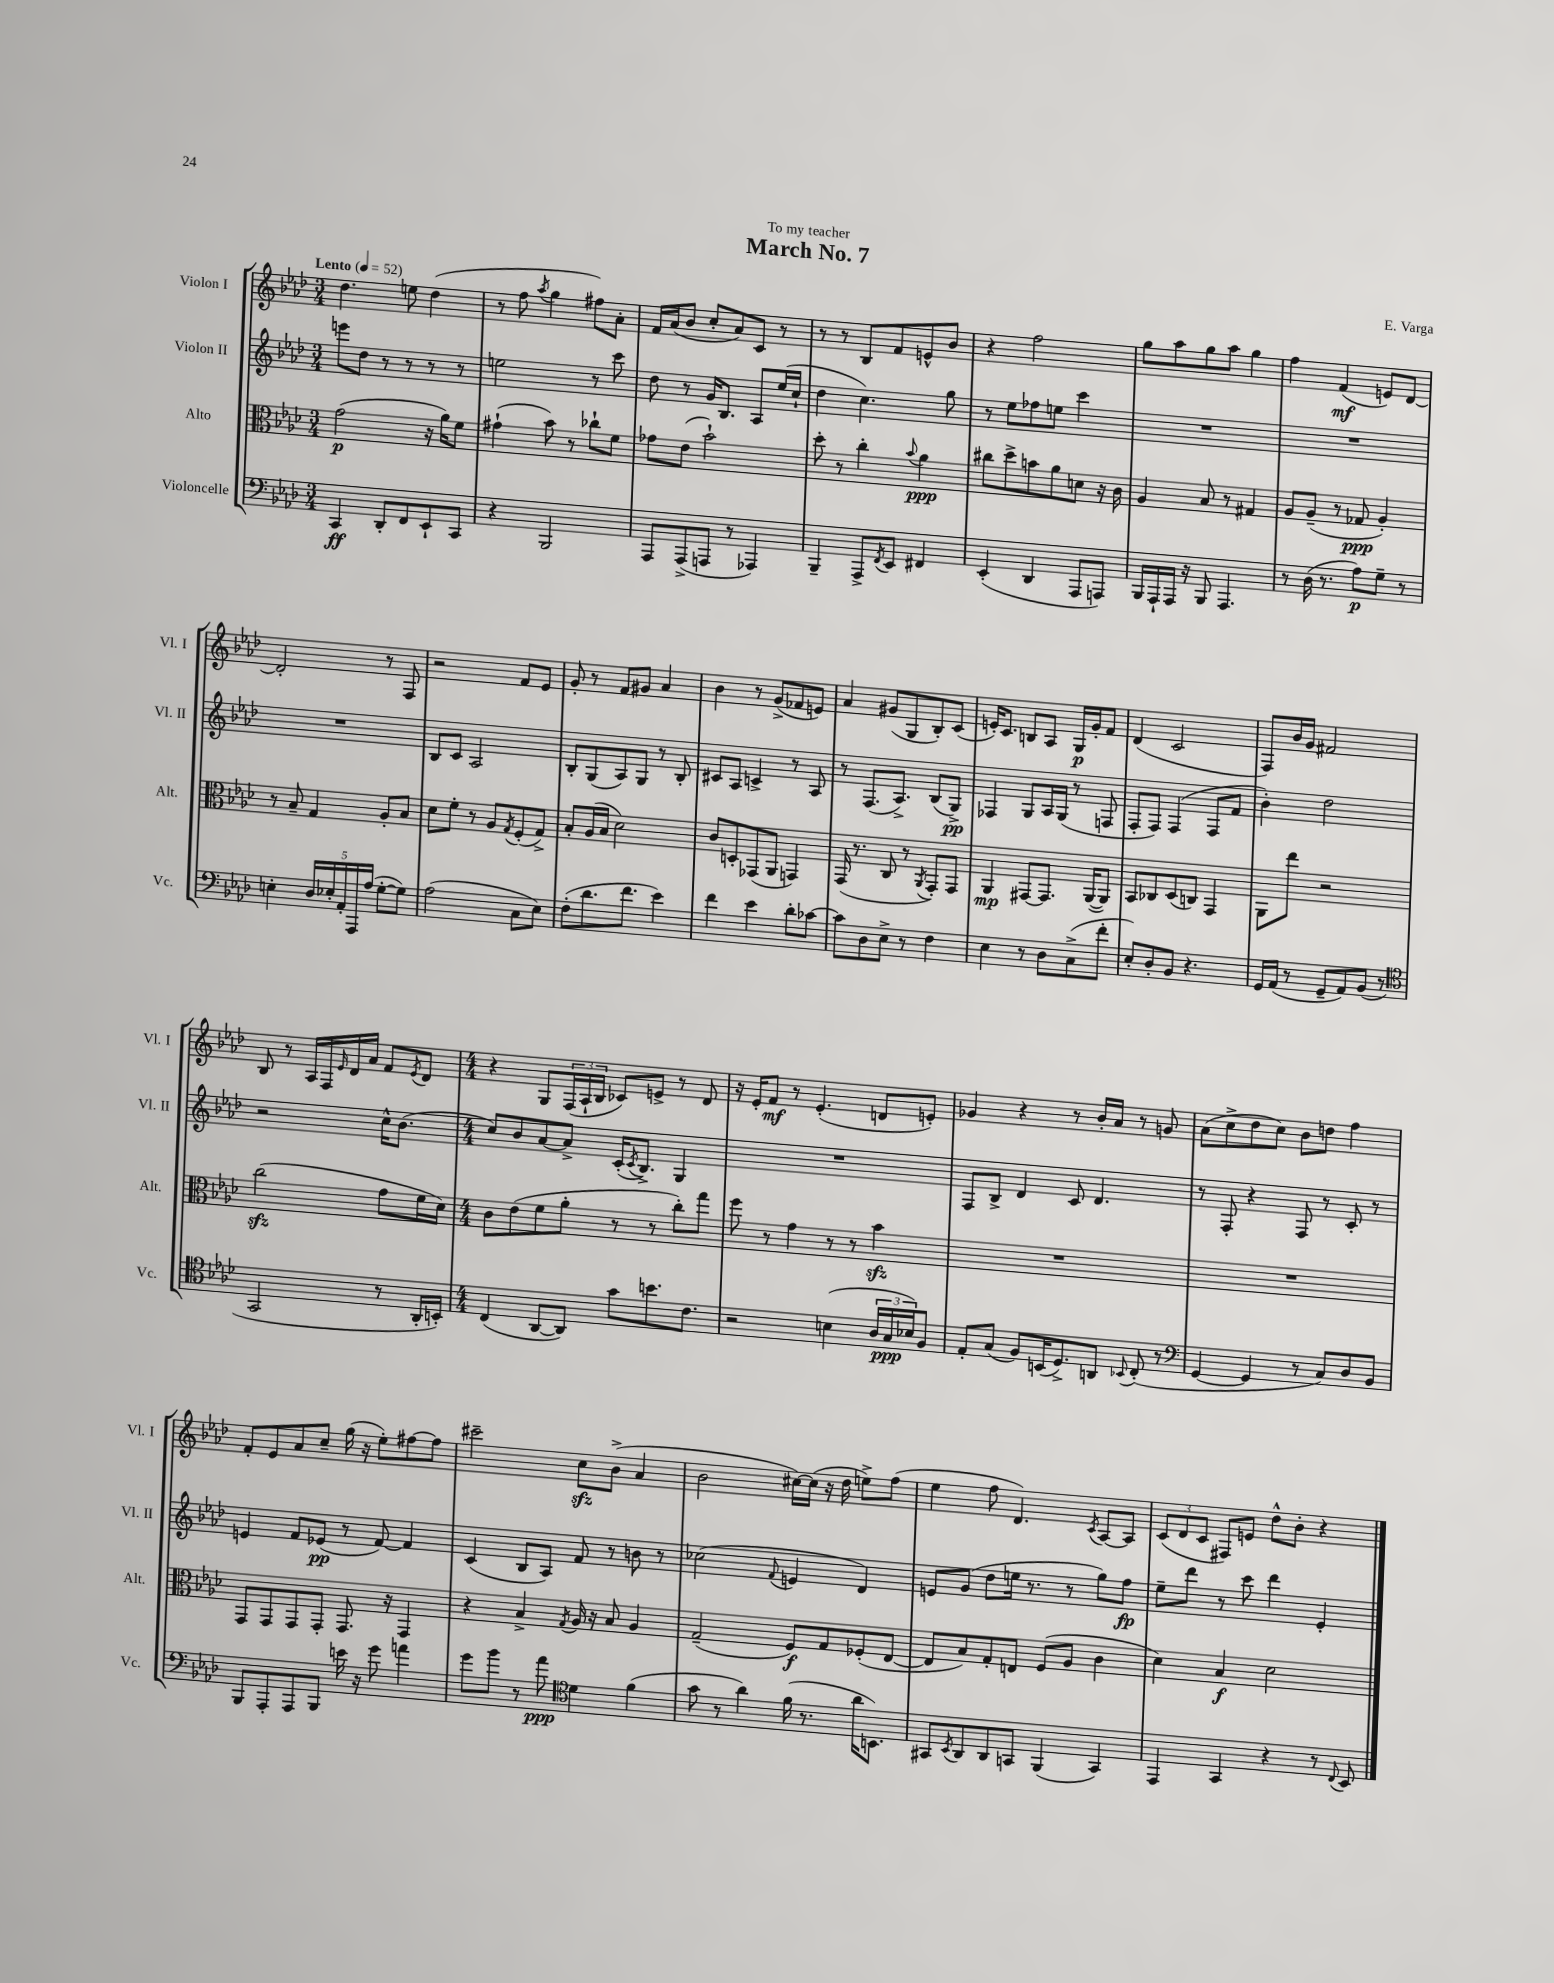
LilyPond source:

\header { title = "March No. 7" composer = "E. Varga" dedication = "To my teacher" }
<<
\new StaffGroup <<
\new Staff = "s0" \with { instrumentName = "Violon I" shortInstrumentName = "Vl. I" } {
    \clef treble \key aes \major \numericTimeSignature \time 3/4 \tempo "Lento" 4 = 52
    des''4. e''8 des''4( |
    r8 f''8 \acciaccatura { aes''8 } g''4 fis''8) aes'8-. |
    f'16 aes'16( bes'8 c''8-. aes'8) c'8 r8 |
    r8 r8 bes8 f'8 e'8-^ bes'8 |
    r4 f''2 |
    g''8 aes''8 g''8 aes''8 g''4 |
    f''4 f'4\mf( e'8) des'8~ |
    des'2-. r8 f8 |
    r2 f'8 ees'8 |
    g'8-. r8 f'8 gis'8 aes'4 |
    bes'4 r8 g'8->( fes'8 e'8) |
    aes'4 gis'8( g8 bes8-.) c'8( |
    e'16-.) c'8. b8 aes8 g16\p g'16-. f'8 |
    des'4( c'2 |
    f8) bes'16 g'16 fis'2 |
    bes8 r8 aes16 f16 \grace { ees'16 } des'16 aes'16 f'8 \acciaccatura { ees'8 } des'8 |
    \numericTimeSignature \time 4/4 r4 g8 \tuplet 3/2 { f16( aes16-! bes16 } ces'8) e'8-> r8 des'8 |
    r16 ees'16-. f'8\mf r8 ees'4.-.( d'8 e'8-.) |
    ges'4 r4 r8 bes'16-. aes'16 r8 g'8 |
    aes'8( c''8-> des''8 c''8) bes'8 d''8 f''4 |
    f'8-. ees'8 aes'8 c''8-- g''16( r16 ees''8-.) fis''8~ fis''8 |
    cis'''2-- c''8\sfz bes'8->( aes'4 |
    bes'2 cis''16~) cis''16( r16 des''16 e''8->) f''8( |
    ees''4 f''8 des'4.) \acciaccatura { c'8 } aes8~ aes8 |
    \tuplet 3/2 { c'8( des'8 c'8 } fis8) e'8 des''8-^ bes'8-. r4 \bar "|." |
}
\new Staff = "s1" \with { instrumentName = "Violon II" shortInstrumentName = "Vl. II" } {
    \clef treble \key aes \major \numericTimeSignature \time 3/4
    e'''8 des''8 r8 r8 r8 r8 |
    e''2 r8 c'''8 |
    des''8 r8 g'16 bes8. aes8 ees''16( c''16-! |
    des''4 c''4.) g''8 |
    r8 ees''8 fes''8 e''8 c'''4 |
    R2. |
    R2. |
    R2. |
    bes8 c'8 aes2 |
    bes8-. g8( aes8) g8 r8 bes8-. |
    cis'8 aes8 c'4-> r8 aes8 |
    r8 f8.( aes8.->) bes8( g8->\pp) |
    fes4 g8 aes16 g16( r8 f8 |
    f8-. f8) f4( f8 f'8 |
    bes'4-.) des''2 |
    r2 c''16-^ bes'8.( |
    \numericTimeSignature \time 4/4 c''8) bes'8 aes'8~ aes'8-> c'16-.( \acciaccatura { c'8 } bes8.->) g4 |
    R1 |
    f8 bes8-> des'4 c'8 des'4. |
    r8 f8-. r4 f8 r8 c'8-. r8 |
    e'4 f'8 ees'8\pp( r8 f'8~) f'4 |
    c'4( bes8 aes8) f'8 r8 b'8 r8 |
    ces''2( \appoggiatura { f'8 } e'4 des'4) |
    e'8 g'8( des''8 e''16 r8. r8 g''8) f''8\fp |
    ees''8-- des'''8 r8 c'''8 des'''4 ees'4-. \bar "|." |
}
\new Staff = "s2" \with { instrumentName = "Alto" shortInstrumentName = "Alt." } {
    \clef alto \key aes \major \numericTimeSignature \time 3/4
    g'2\p( r16 aes'16) f'8 |
    gis'4-!( bes'8) r8 ces''8-! f'8 |
    ges'8 ees'8( bes'2-!) |
    des''8-. r8 c''4-. \appoggiatura { bes'8 } aes'4\ppp |
    cis''8 des''8-> b'8 aes'8 d'8 r16 c'16 |
    aes4 bes8 r8 gis4 |
    aes8 aes8--( r8 ges8\ppp aes4-.) |
    r8 bes8-- g4 aes8-. bes8 |
    des'8 f'8-. r8 aes8 \acciaccatura { g8 } f8-.( g8->) |
    bes8-. aes16( bes16 des'2) |
    c'8 d8-. ges,8( aes,8 g,4) |
    g,16( r8. c8 r8 \acciaccatura { aes,8 } g,8-.) g,8 |
    aes,4\mp gis,8~ gis,8. aes,16~( aes,8) |
    bes,8 ces8 des8( c8) g,4 |
    aes,8 ees''8 r2 |
    c''2\sfz( g'8 f'16 des'16) |
    \numericTimeSignature \time 4/4 c'8 ees'8( f'8 aes'8-. r8 r8 c''8-.) g''8 |
    f''8 r8 g'4 r8 r8 bes'4\sfz |
    R1 |
    R1 |
    g,8 g,8 g,8 g,8-. g,8. r16 g,4 |
    r4 bes4-> \acciaccatura { g8 } aes16 r16 bes8 aes4 |
    g2--( f8\f) g8 fes8-.( ees8~ |
    ees8 bes8) g8-. e8 f8( aes8 c'4 |
    des'4) bes4\f des'2 \bar "|." |
}
\new Staff = "s3" \with { instrumentName = "Violoncelle" shortInstrumentName = "Vc." } {
    \clef bass \key aes \major \numericTimeSignature \time 3/4
    c,4\ff des,8-. f,8 ees,8-! c,8 |
    r4 bes,,2 |
    aes,,8 aes,,8->( a,,8 r8 aes,,4) |
    bes,,4-- aes,,8-> \acciaccatura { f,8 } ees,8 fis,4 |
    ees,4-.( des,4 aes,,8 a,,8) |
    bes,,16 aes,,16-! aes,,16 r16 bes,,8 aes,,4. |
    r8 des16( r8. aes8\p) g8-- r8 |
    e4-. \tuplet 5/4 { des16 ees16-. aes,16-. aes,,16 aes16( } g8~-. g8) |
    aes2( c8 ees8) |
    f8-.( des'8. f'8. ees'4) |
    f'4 ees'4 des'8-. ces'8~ |
    ces'8 des8 ees8-> r8 f4 |
    ees4 r8 des8 c8->( f'8-. |
    ees8-.) des8-. bes,8 r4. |
    g,16 aes,16( r8 g,8-- aes,8) bes,8( r8 |
    \clef tenor g,2 r8 aes,16-. b,16-.) |
    \numericTimeSignature \time 4/4 c4( aes,8~ aes,8) g'8 b'8. c'8. |
    r2 b4( \tuplet 3/2 { aes16 g16\ppp bes16) } f8 |
    ees8-. g8( f8) b,16( des8.->) a,8 \appoggiatura { bes,8 } c8-.( r8 |
    \clef bass g,4~ g,4 r8 c8) des8 bes,8 |
    bes,,8 aes,,8-. aes,,8 bes,,8 e'16 r16 g'8 a'4 |
    g'8 bes'8 r8 aes'8\ppp \clef tenor des'4 f'4( |
    g'8 r8 aes'4) f'16( r8. aes'16 b,8.) |
    gis,8 \acciaccatura { bes,8 } aes,8 aes,8 g,8 f,4( g,4) |
    ees,4 g,4 r4 r8 \appoggiatura { c8 } bes,8 \bar "|." |
}
>>
>>
\layout { \context { \Score \remove "Bar_number_engraver" } }
